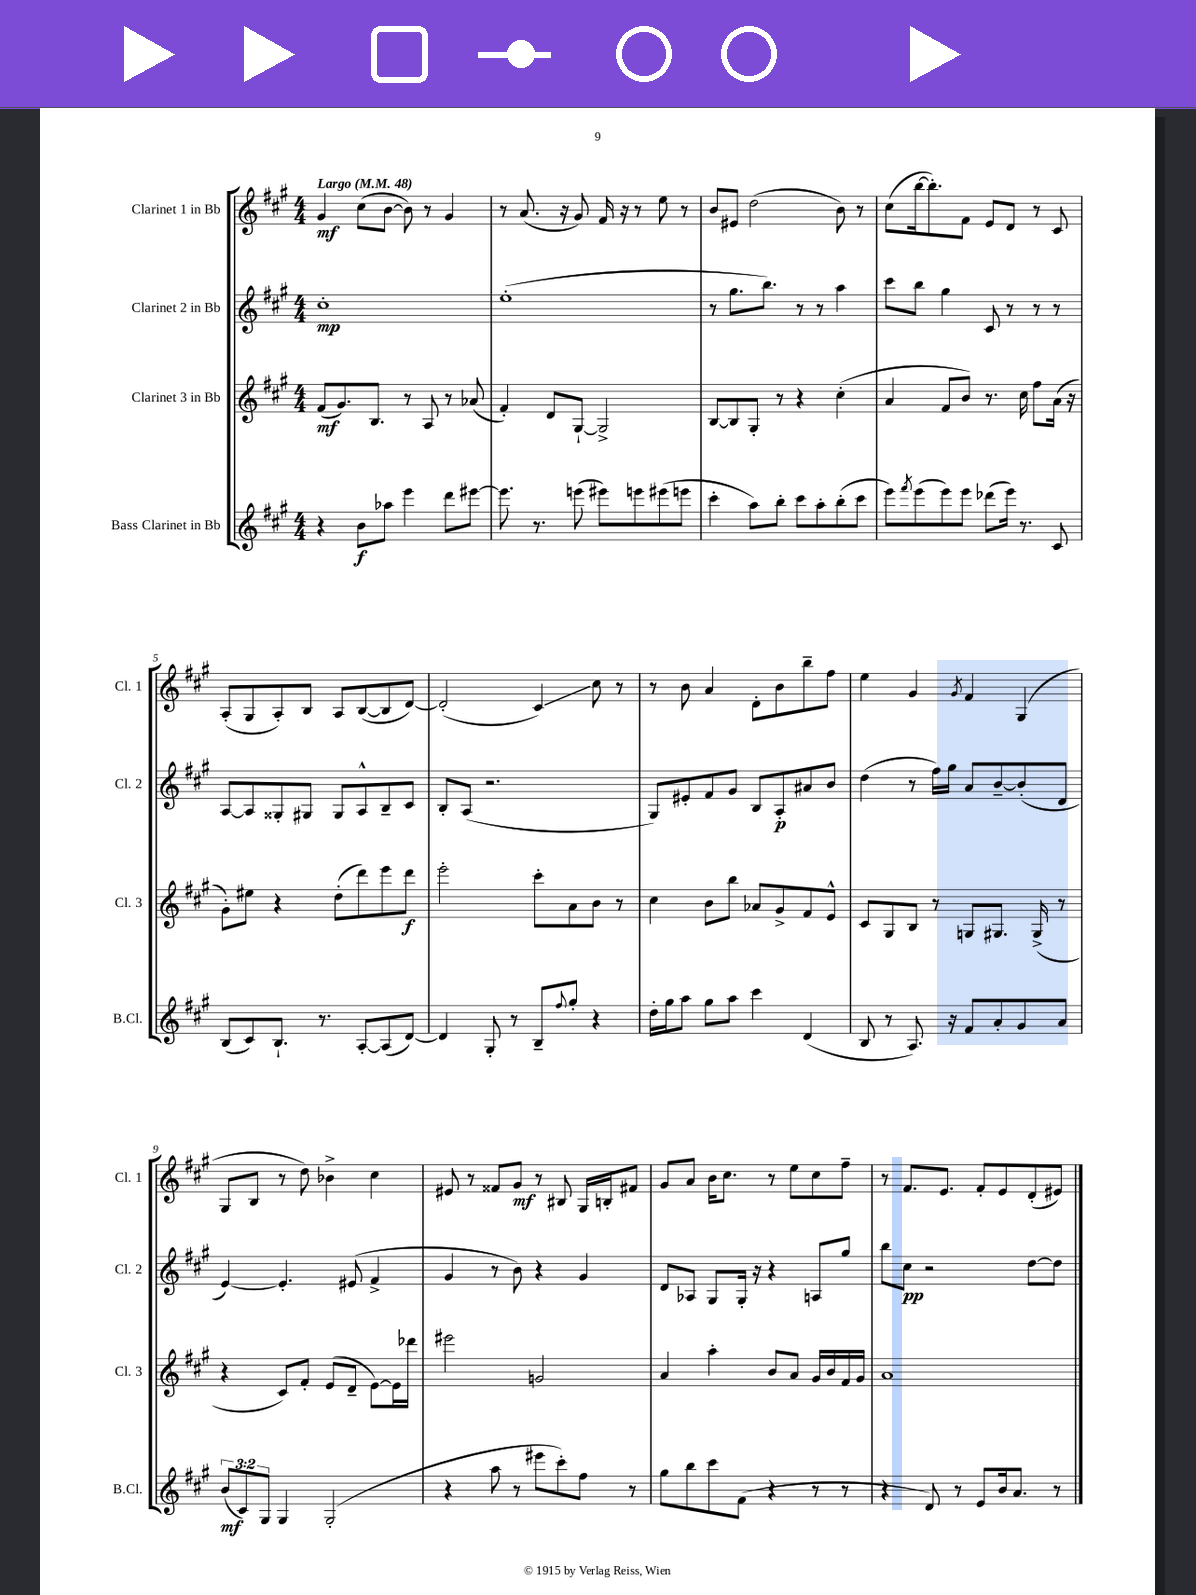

**kern	**kern	**kern	**kern
*staff4	*staff3	*staff2	*staff1
*clefG2	*clefG2	*clefG2	*clefG2
*k[f#c#g#]	*k[f#c#g#]	*k[f#c#g#]	*k[f#c#g#]
*M4/4	*M4/4	*M4/4	*M4/4
*MM48	*MM48	*MM48	*MM48
4r	(8f#	1cc#'	4g#
.	8.g#)	.	.
8b	.	.	(8cc#
.	8.B	.	.
8aa-	.	.	[8b
4eee	8r	.	8b])
.	8A	.	8r
8ddd	8r	.	4g#
[8eee#	(8a-	.	.
=	=	=	=
8.eee#]	4f#')	(1ee'	8r
.	.	.	(8.a
8.r	.	.	.
.	8d	.	.
.	.	.	16r
(8eee	[8G#`	.	8g#)
8eee#)	2G#^]	.	16f#
.	.	.	16r
8eee	.	.	8r
(8eee#	.	.	8ee
8eee	.	.	8r
=	=	=	=
4ccc#'	[8B	8r	8b
.	8B]	8.gg#	8e#
8aa)	8G#'	.	(2dd
.	.	8.bb)	.
8bb'	8r	.	.
8ccc#	4r	8r	.
8aa'	.	8r	.
(8bb'	(4cc#'	4aa	8b)
8ccc#	.	.	8r
=	=	=	=
8eee)	4a	8ccc#	(8cc#
8qfff#	.	.	.
(8eee	.	8bb	[16bb
.	.	.	8.bb'])
8eee)	8f#	4gg#	.
8eee	8b)	.	8f#
(8ddd-	8.r	8c#	8e
16eee)	.	8r	8d
8.r	16cc#	.	.
.	8ff#	8r	8r
8c#	(16a	8r	8c#
.	16r	.	.
=	=	=	=
(8B	8g#')	[8A	(8A'
8c#)	8ee#	8A]	8G#
8.B`	4r	8G##'	8A')
.	.	8G#	8B
8.r	.	.	.
.	(8dd'	8G#	8A
[8A'	8ddd)	8A^^	([8B
(8A]	8eee	8B~	8B]
[8d)	8ddd	8c#	[8d)
=	=	=	=
4d]	2eee'	8B'	(2d']
.	.	(8A	.
8G#'	.	2.r	.
8r	.	.	.
8B~	8ccc#'	.	4c#)
8qqff#	.	.	.
8gg#'	8a	.	.
4r	8b	.	8cc#
.	8r	.	8r
=	=	=	=
16dd'	4cc#	8G#)	8r
16gg#	.	.	.
8aa	.	8e#'	8b
8gg#	8b	8f#	4a
8aa	8bb	8g#	.
4ccc#	8a-	8B	8d'
.	8g#^	8A'	8b
(4d	8f#	8a#	8bb~
.	8e^^	8b	8ff#
=	=	=	=
8B	8c#	(4dd	4ee
8r	8G#	.	.
8.A)	8B	8r	4g#
.	8r	16ff#)	.
16r	.	16gg#	.
.	.	.	8qg#
8f#	8G	8a	4f#
8a'	8.G#	[8b~	.
8g#	.	(8b']	(4G#
.	(16G#^	.	.
8a	8r	8d	.
=	=	=	=
(12b	4r	[4e)	8G#
12c#)	.	.	.
.	.	.	8B
12G#	.	.	.
4G#	8c#)	4.e']	8r
.	8f#'	.	8dd)
(2G#'	(8e	.	4b-^
.	8d~	(8e#	.
.	[8e)	4f#^	4cc#
.	16e]	.	.
.	16ddd-	.	.
=	=	=	=
4r	2eee#	4g#	8e#
.	.	.	8r
8aa	.	8r	8f##
8r	.	8b)	8g#
8eee#	2g	4r	8r
8ccc#')	.	.	8B#
8ff#	.	4g#	16G#
.	.	.	16B'
8r	.	.	8f#
=	=	=	=
8gg#	4a	8d	8g#
8bb	.	8A-	8a
8ccc#	4aa'	8G#	16b
.	.	.	8.cc#
(8f#	.	16G#'	.
.	.	16r	.
4r	8b	4r	8r
.	8a	.	8ee
8r	16g#	8A	8cc#
.	16b	.	.
8r	16f#	8gg#	8ff#~
.	16g#	.	.
=	=	=	=
4r	1a	8bb	8r
.	.	8cc#	8.f#
8d)	.	2r	.
.	.	.	8.e
8r	.	.	.
8e	.	.	8f#'
16b	.	.	8e
8.a	.	.	.
.	.	[8dd	(8d'
8r	.	8dd]	8e#)
==	==	==	==
*-	*-	*-	*-
